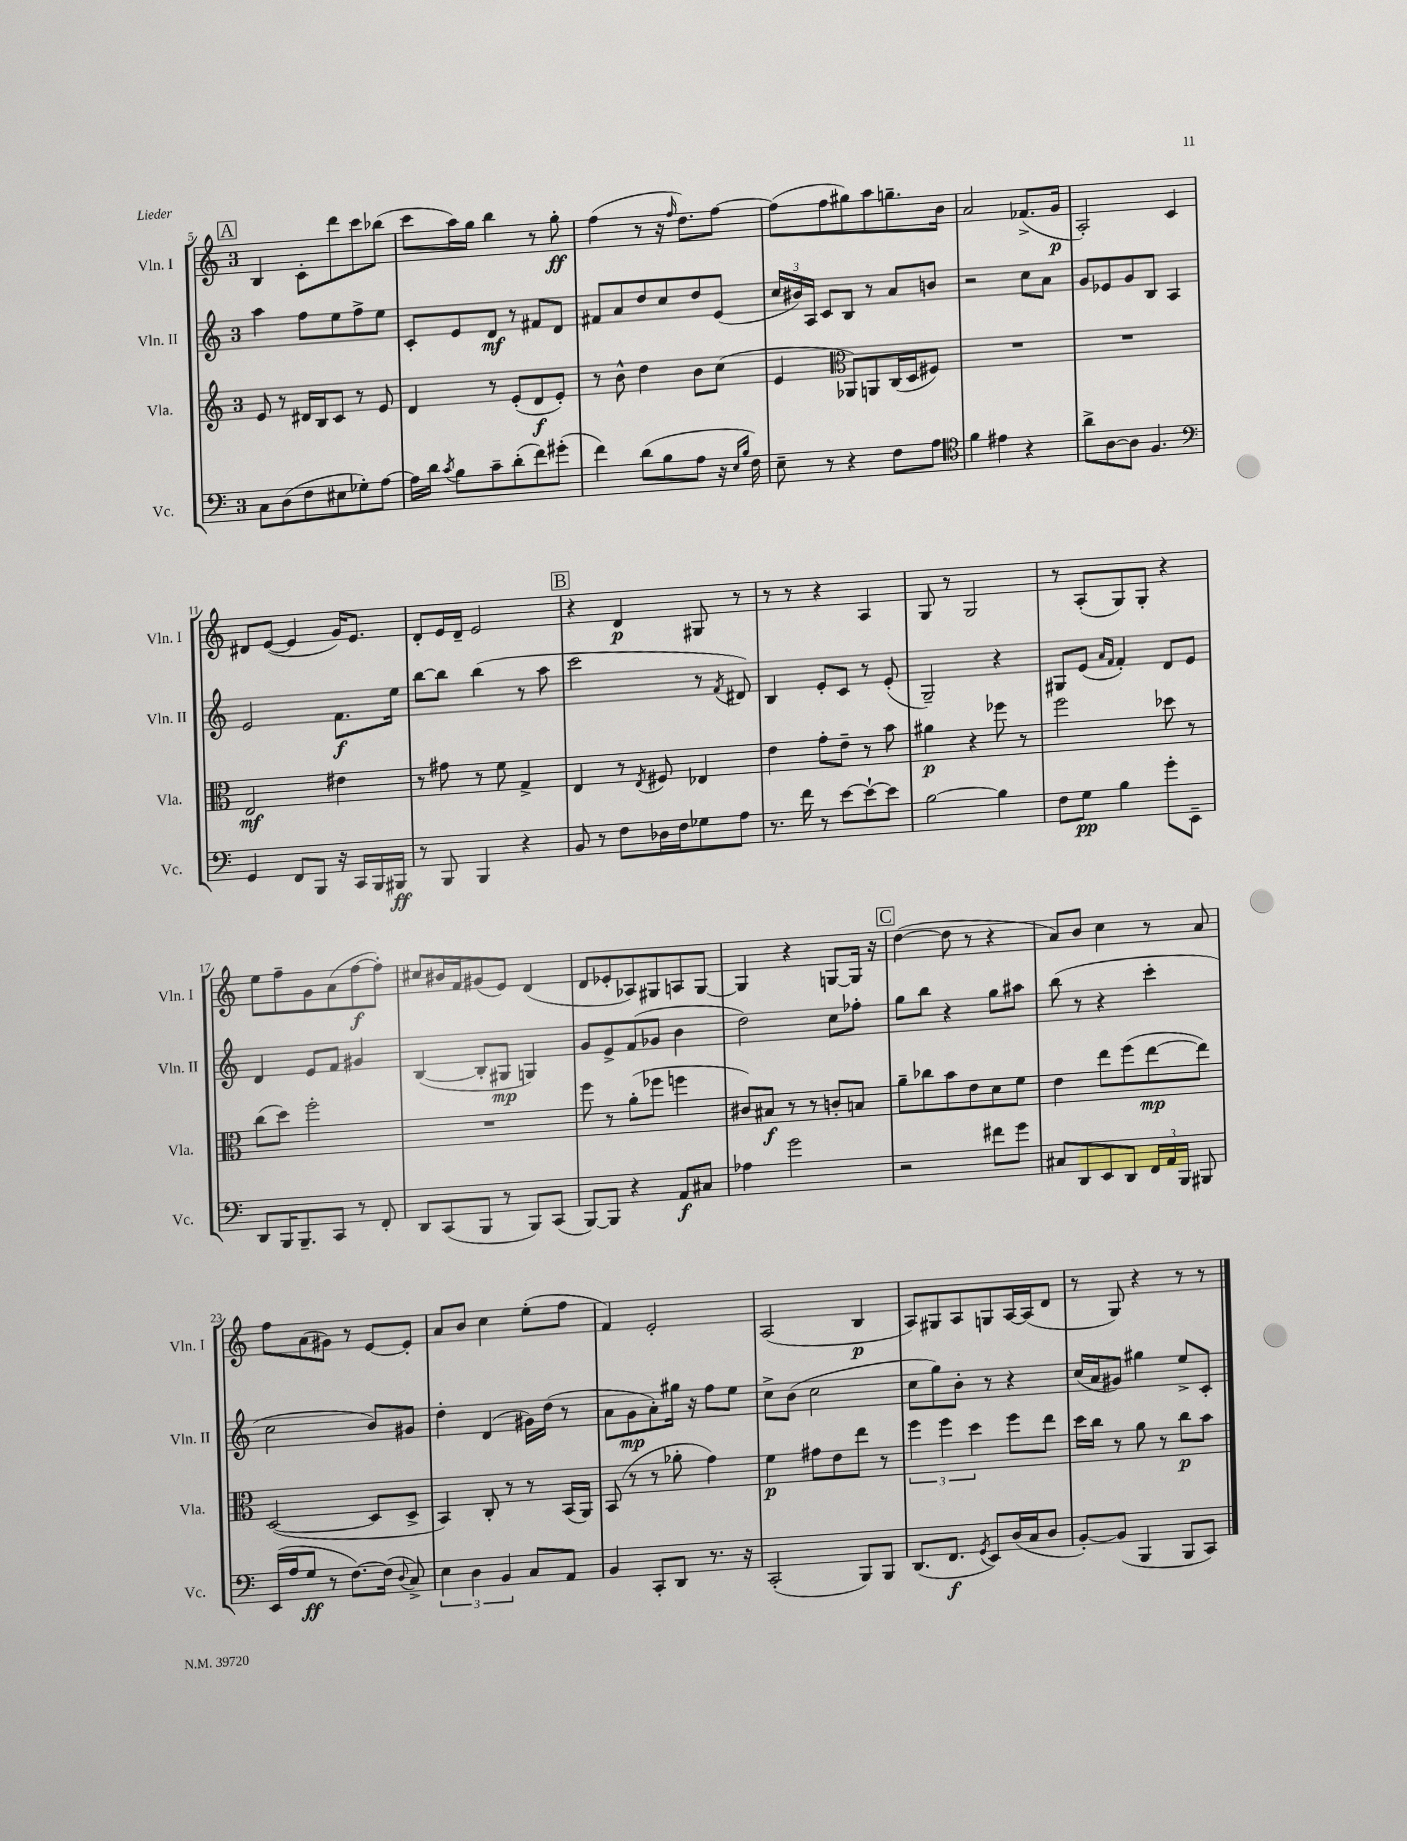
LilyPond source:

<<
\new StaffGroup <<
\new Staff = "s0" \with { instrumentName = "Vln. I" shortInstrumentName = "Vln. I" } {
    \clef treble \key c \major \once \override Staff.TimeSignature.style = #'single-digit \time 3/4
    \autoBeamOff \mark \markup { \box "A" } b4 c'8[-. d'''8 c'''8 bes''8]( |
    c'''8[ a''16) g''16] b''4 r8 g''8-.\ff |
    f''4( r8 r16 \grace { f''16 } d''8.[) f''8]~ |
    f''8[( f''8 gis''8) a''8 g''8.-- b'16] |
    a'2 fes'8.[->( g'16]\p |
    a2-.) c'4 |
    dis'8[ e'8]~( e'4 g'16[) e'8.] |
    d'8[-. e'16 d'16]-- e'2 |
    \mark \markup { \box "B" } r4 d'4\p gis8 r8 |
    r8 r8 r4 a4 |
    g8 r8 g2 |
    r8 a8[-.( g8) g8]-. r4 |
    e''8[ f''8-- g'8 a'8( f''8~\f f''8]-.) |
    cis''8[ bis'16 f'16 gis'8( e'8]) d'4( |
    d'8[ ees'8-. aes8) gis8 a8 gis8]~ |
    gis4 r4 g8[~ g16] r16 |
    \mark \markup { \box "C" } d''4~( d''8 r8 r4 |
    a'8[) b'8] c''4 r8 a'8 |
    f''8[ a'8( gis'8]) r8 e'8[~ e'8]-. |
    a'8[ b'8] c''4 e''8[-.( f''8] |
    f'4) e'2-. |
    a2( b4\p |
    a8[) gis8 a8 g8 a16~ a16( d'8] |
    r8 g8) r4 r8 r8 \bar "|." |
}
\new Staff = "s1" \with { instrumentName = "Vln. II" shortInstrumentName = "Vln. II" } {
    \clef treble \key c \major \once \override Staff.TimeSignature.style = #'single-digit \time 3/4
    \autoBeamOff \mark \markup { \box "A" } a''4 f''8[ e''8 f''8-> e''8] |
    c'8[-. e'8 d'8]\mf r8 fis'8[ d'8] |
    fis'8[ a'8 d''8 c''8 d''8 e'8]( |
    \tuplet 3/2 { c''16[ bis'16) a16] } c'8[ b8] r8 a'8[ b'8] |
    r2 c''8[ a'8] |
    g'8[ ees'8 g'8 b8] a4 |
    e'2 f'8.[\f e''16] |
    b''8[~ b''8] b''4( r8 a''8 |
    \mark \markup { \box "B" } c'''2 r8 \acciaccatura { f'8 } dis'8) |
    b4 e'8[-. c'8] r8 e'8-.( |
    g2--) r4 |
    gis8[ e'8]( \grace { a'16[ f'16] } f'4-.) d'8[ e'8] |
    d'4 e'8[ f'8] gis'4 |
    b4~( b8[-. gis8]\mp g4) |
    g'8[ e'8-> f'8( ges'8] b'4 |
    d''2) c''8[ fes''8]-. |
    \mark \markup { \box "C" } g''8[ b''8] r4 g''8[ ais''8] |
    b''8( r8 r4 c'''4-. |
    c''2 b'8[) gis'8] |
    d''4-. d'4( gis'16[) d''16]( r8 |
    a'8[ g'8\mp a'8-.) gis''16] r16 f''8[ e''8] |
    c''8[-> b'8]( c''2 |
    c''8[ g''8) b'8]-. r8 r4 |
    c''16[( a'16 gis'8]) gis''4 e''8[-> c'8]-. \bar "|." |
}
\new Staff = "s2" \with { instrumentName = "Vla." shortInstrumentName = "Vla." } {
    \clef treble \key c \major \once \override Staff.TimeSignature.style = #'single-digit \time 3/4
    \autoBeamOff \mark \markup { \box "A" } e'8 r8 dis'16[ b16 c'8] r8 e'8 |
    d'4 r8 e'8[-.( d'8\f e'8]-.) |
    r8 b'8-^ d''4 b'8[ c''8]( |
    e'4 \clef alto aes,8[) a,8 c16( d16 fis8]) |
    R2. |
    R2. |
    e2\mf eis'4 |
    r8 gis'8 r8 f'8 g4-> |
    \mark \markup { \box "B" } e4 r8 \acciaccatura { e8 } fis8 ees4 |
    e'4 g'8[-. e'8]-- r8 b'8 |
    ais'4\p r4 fes''8 r8 |
    f''2 des''8 r8 |
    c''8[( d''8]) f''2-. |
    R2. |
    f''8 r8 a'8[-.( fes''8] f''4 |
    cis'8[) bis8]\f r8 r8 c'8[-. b8] |
    \mark \markup { \box "C" } a'8[-- ces''8 b'8 e'8 d'8 f'8] |
    e'4 e''8[ f''8( e''8~\mp e''8]) |
    d2~( d8[ d8]-> |
    b,4) c8-. r8 r8 b,16[( a,16]) |
    b,8( r8 r8 aes'8-. g'4) |
    f'4\p gis'8[ e'8 e''8] r8 |
    \tuplet 3/2 { f''4 f''4 d''4 } f''8[ e''8] |
    d''16[ c''16] r8 a'8 r8 c''8[\p b'8] \bar "|." |
}
\new Staff = "s3" \with { instrumentName = "Vc." shortInstrumentName = "Vc." } {
    \clef bass \key c \major \once \override Staff.TimeSignature.style = #'single-digit \time 3/4
    \autoBeamOff \mark \markup { \box "A" } c8[ d8( f8 eis8 ges8-.) a8]~ |
    a16[ d'16] \acciaccatura { c'8 } b8[ c'8-- d'8-.( f'8) gis'8]-.( |
    f'4) d'8[( b8 a8] r16 \grace { e16[ b16] } f16) |
    e8-- r8 r4 f8[ a8] |
    \clef tenor f'4 eis'4 r4 |
    a'8[-> a8~ a8] f4. |
    \clef bass g,4 f,8[ b,,8] r16 c,16[ b,,16 bis,,16]\ff |
    r8 b,,8 b,,4 r4 |
    \mark \markup { \box "B" } b,8 r8 f8[ des16 f16 ges8 a8] |
    r8. f'16 r8 e'8[~ e'8~-! e'8] |
    b2~ b4 |
    f8[ g8]\pp b4 g'8[-. e,8]-- |
    d,8[ b,,16 b,,8.-- c,8] r8 f,8-. |
    d,8[ c,8( b,,8] r8 b,,8[) c,8]( |
    b,,8[~) b,,8] r4 a,8[\f cis8] |
    aes4 g'2 |
    \mark \markup { \box "C" } r2 fis'8[ g'8] |
    cis8[ d,8 e,8 d,8] \tuplet 3/2 { f,16[ a,16 b,,16] } bis,,8 |
    e,16[( a16 g8]\ff r8 f8.[~) f16]( \appoggiatura { d8 } c8->) |
    \tuplet 3/2 { e4 d4 b,4 } c8[ a,8] |
    b,4 c,8[-. d,8] r8. r16 |
    c,2-.( b,,8[) b,,8] |
    d,8.[( f,8.]\f \acciaccatura { g,8 } e,8[) d16( c16 d8] |
    b,8[~-.) b,8]( b,,4 b,,8[ c,8]) \bar "|." |
}
>>
>>
\layout { \context { \Score currentBarNumber = #5 } }
